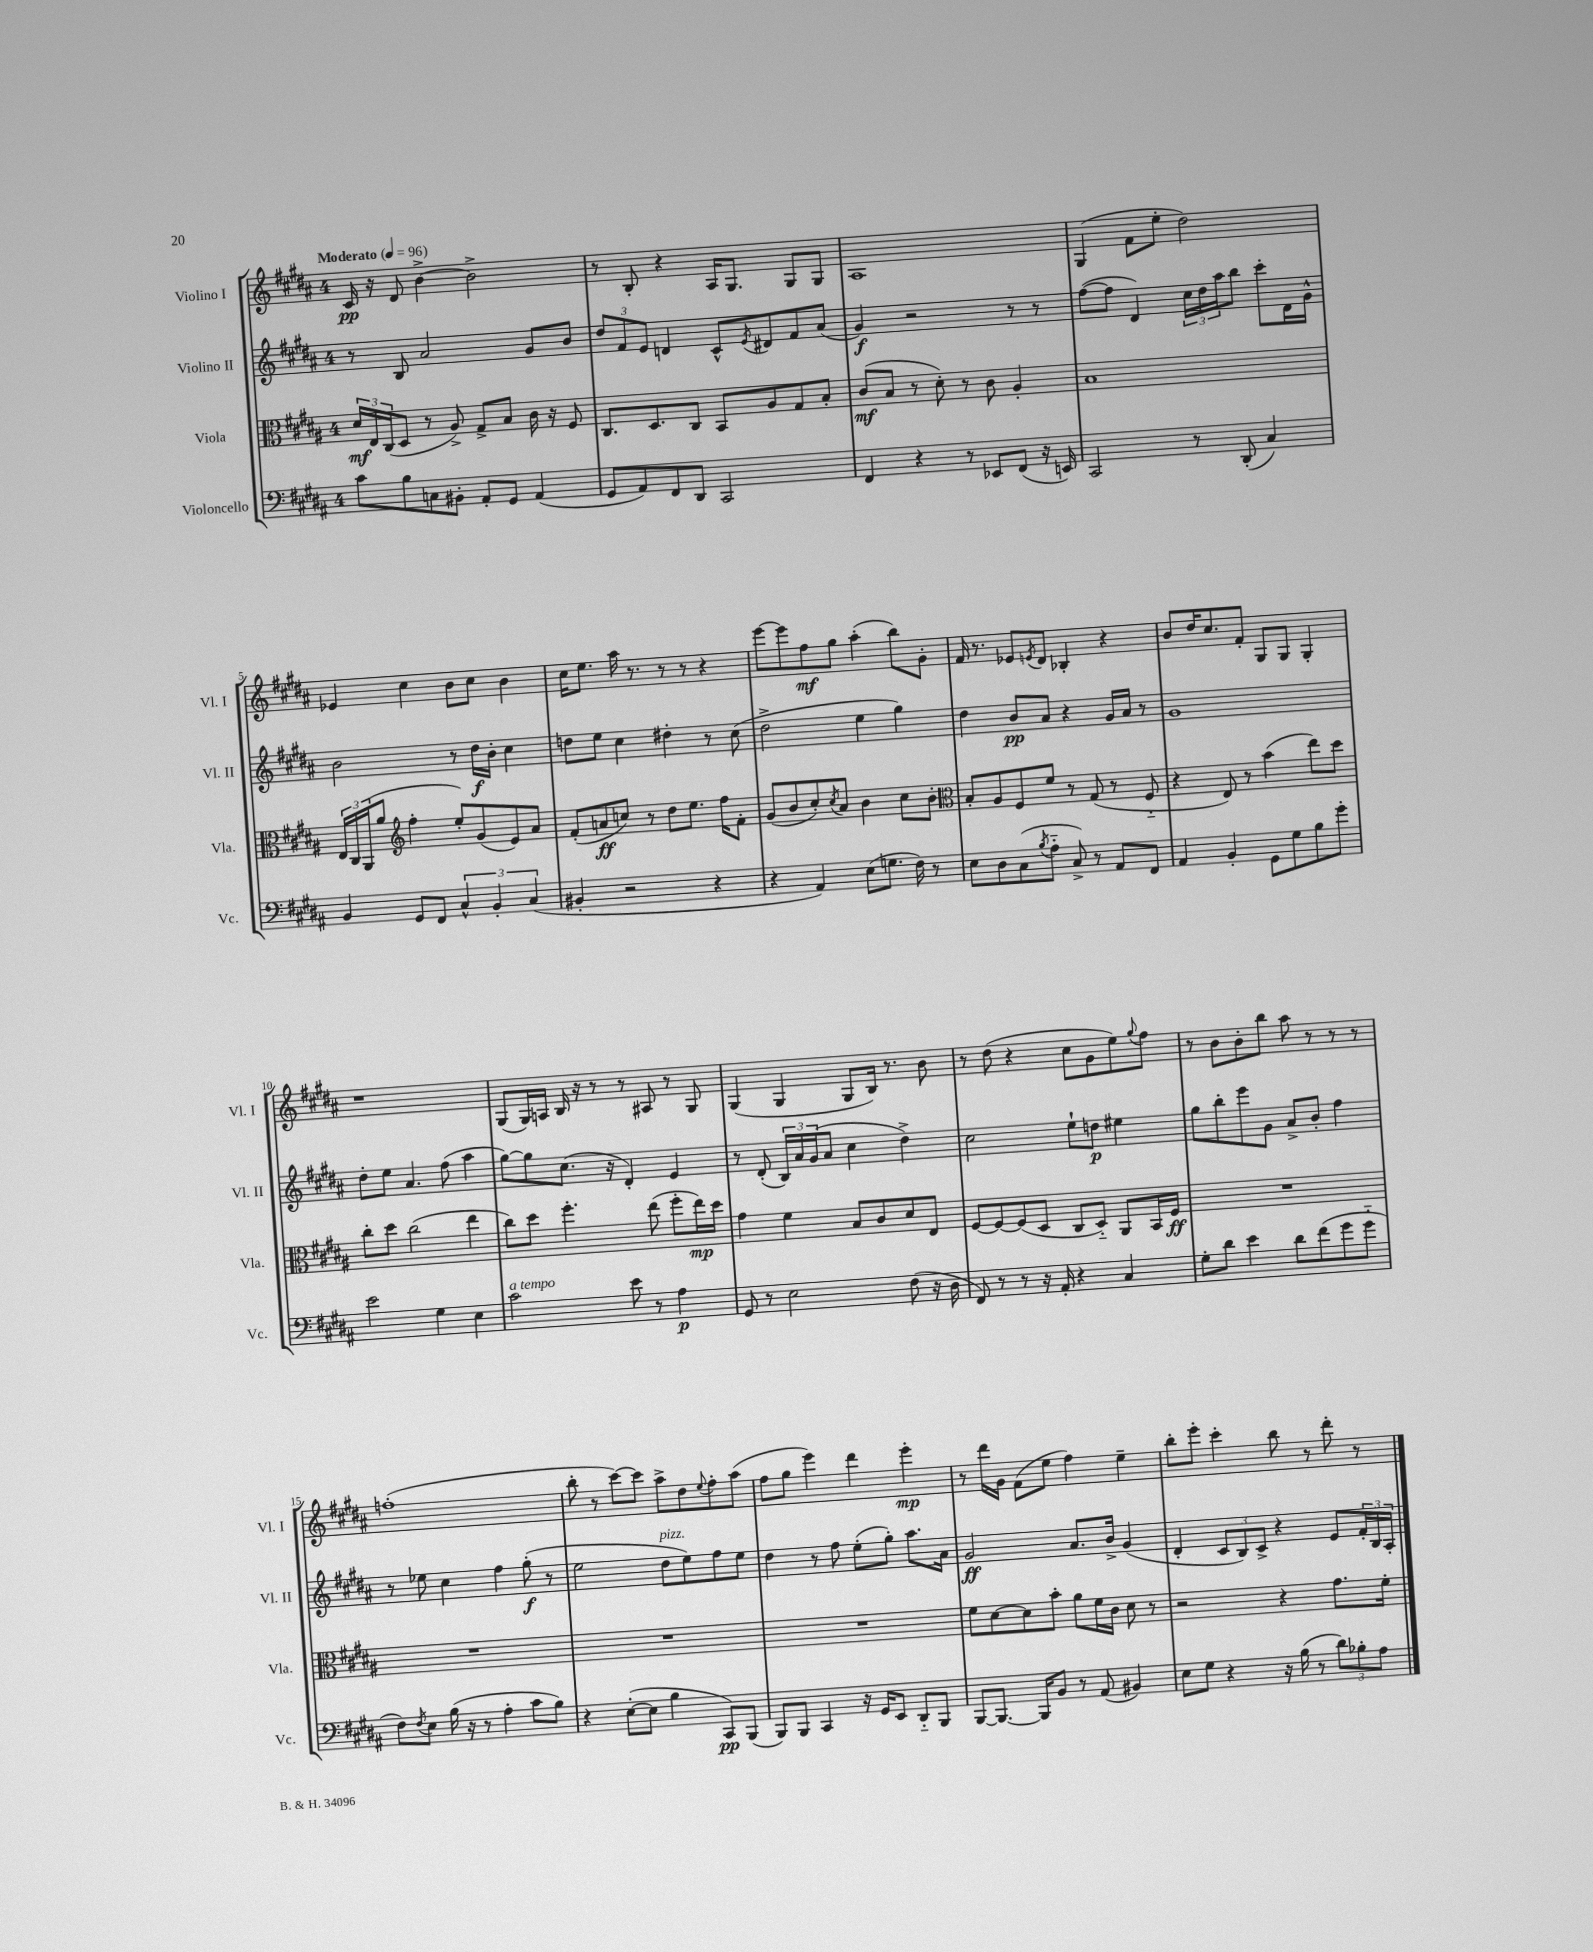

**kern	**kern	**kern	**kern
*staff4	*staff3	*staff2	*staff1
*clefF4	*clefC3	*clefG2	*clefG2
*k[f#c#g#d#a#]	*k[f#c#g#d#a#]	*k[f#c#g#d#a#]	*k[f#c#g#d#a#]
*M4/4	*M4/4	*M4/4	*M4/4
*MM96	*MM96	*MM96	*MM96
8c#	24d#	8r	16c#
.	24E	.	.
.	.	.	16r
.	(24C#	.	.
8B	8D#	8B	8d#
8C	8r	2a#	[4b^
8BB#'	8A#^)	.	.
8AA#'	8G#^	.	2b^]
8GG#	8B	.	.
(4AA#	16c#	8g#	.
.	16r	.	.
.	8F#	8b	.
=	=	=	=
8GG#	8.C#	12dd#	8r
.	.	12f#	.
8AA#)	.	.	8B'
.	.	12e	.
.	8.D#	.	.
8FF#	.	4d	4r
8DD#	8C#	.	.
2CC#	8BB	8c#^^	16A#
.	.	.	8.G#
.	.	8qe	.
.	8A#	8d#	.
.	8G#	8f#	8G#
.	8B'	(8a#	8G#
=	=	=	=
4FF#	(8c#	4g#)	1A#
.	8B	.	.
4r	8r	2r	.
.	8d#')	.	.
8r	8r	.	.
8EE-	8c#	.	.
(8FF#	4A#'	8r	.
16r	.	8r	.
16EE)	.	.	.
=	=	=	=
2CC#	1B	([8ff#	(4G#
.	.	8ff#]	.
.	.	4d#)	8f#
.	.	.	8ee'
8r	.	24cc#	2dd#)
.	.	24dd#	.
.	.	24aa#	.
(8DD#'	.	8bb	.
4C#)	.	8ccc#'	.
.	.	16d#	.
.	.	16g#^^	.
=	=	=	=
4BB	24E	2b	4e-
.	24C#	.	.
.	(24AA#	.	.
.	8a#	.	.
*	*clefG2	*	*
8GG#	4ff#'	.	4cc#
8FF#	.	.	.
6C#^^	8ee')	8r	8b
.	(8g#	16dd#	8cc#
6BB'	.	.	.
.	.	16b'	.
.	8e)	4cc#	4b
(6C#	.	.	.
.	8a#	.	.
=	=	=	=
4BB#'	(8f#'	8dd	16cc#
.	.	.	8.ee
.	8a	8ee	.
2r	8cc)	4cc#	16aa#
.	.	.	8.r
.	8r	.	.
.	8dd#	4dd#'	8r
.	8.ee	.	8r
4r	.	8r	4r
.	16ff#	.	.
.	8f#'	(8cc#	.
=	=	=	=
4r	(8g#	2dd#^	[8eee
.	8b	.	8eee]
4AA#)	8cc#')	.	8ff#
.	8qcc#	.	.
.	8a#	.	8gg#
(8E	4b	4ee	(4aa#'
8.G	.	.	.
.	8cc#	4gg#)	8bb)
16F#)	.	.	.
8r	8b'	.	8g#'
=	=	=	=
*	*clefC3	*	*
8E	8B'	4dd#	16f#
.	.	.	8.r
8D#	8A#	.	.
(8C#	8F#	8b	8e-
8qB	.	.	8qe
8A#'~	8f#	8a#	8d#
8C#^)	8r	4r	4B-'
8r	(8G#	.	.
8AA#	8r	16g#	4r
.	.	16a#	.
8FF#	8F#'~	8r	.
=	=	=	=
4AA#	4r	1g#	8b
.	.	.	16dd#
.	.	.	8.cc#
4BB'	8E)	.	.
.	8r	.	8f#'
8GG#	(4b	.	8G#
8G#	.	.	8G#
8B	8ee)	.	4G#'
8g#'	8dd#	.	.
=	=	=	=
2e	8cc#'	8dd#'	1r
.	8dd#	8ee	.
.	(2cc#	4.a#	.
4G#	.	.	.
.	.	(8ff#	.
4E	4ee	4aa#	.
=	=	=	=
2c#	8cc#)	[8gg#)	(8G#
.	8dd#	8gg#]	16G#)
.	.	.	16A
.	4.ff#'	(8.cc#	16B
.	.	.	16r
.	.	.	8r
.	.	16r	.
8e	.	4d#')	8r
8r	(8ee	.	8A#
4A#	8ff#'	4e	8r
.	16ee)	.	8G#
.	16dd#	.	.
=	=	=	=
8GG#	4g#	8r	(4G#
8r	.	(8d#'	.
2E	4f#	24B)	4G#
.	.	24a#	.
.	.	(24g#	.
.	.	8a#	.
.	8B	4cc#	8G#
.	8c#	.	16B)
.	.	.	8.r
(8F#	8d#	4dd#^)	.
16r	8E	.	8b
16D#	.	.	.
=	=	=	=
8FF#)	[8F#	2cc#	8r
8r	8F#_	.	(8dd#
8r	(8F#]	.	4r
16r	8D#	.	.
16AA#'	.	.	.
4r	8C#	8ee`	8cc#
.	8D#'~)	8dd	8g#
4C#	8AA#	4ee#	8ee)
.	.	.	8qqgg#
.	16BB	.	8ff#
.	16F#	.	.
=	=	=	=
8G#'	1r	8gg#	8r
8d#	.	8bb'	8b
4e	.	8eee	8b'
.	.	8g#	8bb
8d#	.	8a#^	8aa#
(8f#	.	8b'	8r
8g#	.	4ff#	8r
8g#'~	.	.	8r
=	=	=	=
8F#)	1r	8r	(1ff'
8qF#	.	.	.
8E	.	8ee-	.
(16B	.	4cc#	.
16r	.	.	.
8r	.	.	.
4A#'	.	4ff#	.
8c#	.	(8gg#'	.
8B)	.	8r	.
=	=	=	=
4r	1r	2ee	8bb'
.	.	.	8r
([8E'	.	.	[8ccc#)
8E]	.	.	8ccc#]
4B	.	8dd#	8aa#^
.	.	8ee)	8dd#
.	.	.	8qqee
8CC#)	.	8ff#	8ff#'
(8BBB	.	8ee	(8aa#
=	=	=	=
8BBB)	1r	4dd#	8ff#
8BBB	.	.	8gg#
4CC#	.	8r	4eee)
.	.	8ff#	.
16r	.	(8ee'	4ddd#
16GG#	.	.	.
8EE	.	8gg#')	.
8DD#'~	.	8.aa#	4eee'
8BBB	.	.	.
.	.	16a#	.
=	=	=	=
[8BBB	8f#	2g#	8r
8.BBB_	[8d#	.	16ddd#
.	.	.	16g#
.	8d#]	.	(8f#
16BBB]	.	.	.
8BB	8b'	.	8ee
8r	8a#	8.a#	4ff#)
(8AA#	16f#	.	.
.	16c#	16b^	.
4BB#)	8d#	(4g#	4ee~
.	8r	.	.
=	=	=	=
8E	2r	4d#'	8bb'
8G#	.	.	8eee'
4r	.	12c#	4ccc#'
.	.	12B)	.
.	.	12c#^	.
16r	4r	4r	8bb
(16B	.	.	.
8r	.	.	8r
12d#)	8.g#	8e	8ddd#'
12B-'	.	.	.
.	.	24f#'	8r
12A#	.	24B	.
.	16f#'	.	.
.	.	24A#'	.
==	==	==	==
*-	*-	*-	*-
